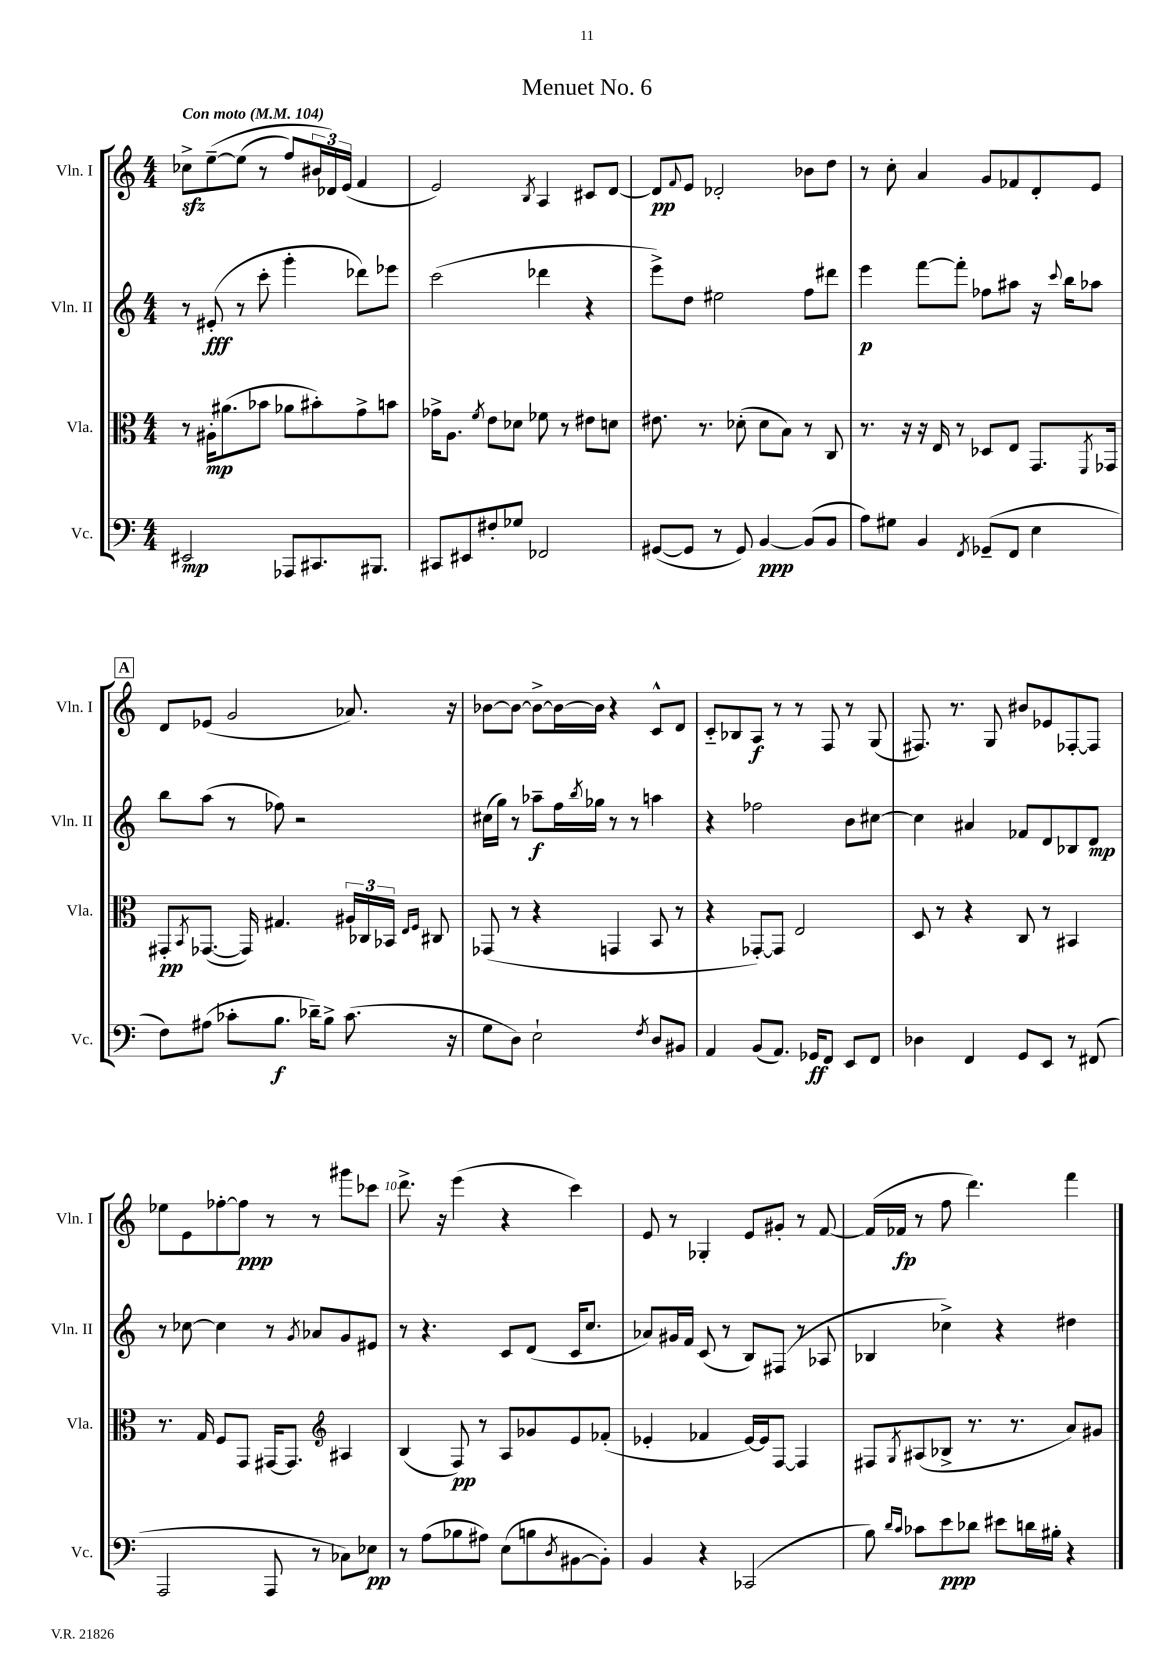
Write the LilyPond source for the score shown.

\header { title = "Menuet No. 6" }
<<
\new StaffGroup <<
\new Staff = "s0" \with { instrumentName = "Vln. I" shortInstrumentName = "Vln. I" } {
    \clef treble \key c \major \numericTimeSignature \time 4/4 \tempo "Con moto" 4 = 104
    ces''8->\sfz e''8~--\( e''8( r8 f''8) \tuplet 3/2 { bis'16 des'16\) e'16( } f'4 |
    e'2) \acciaccatura { b8 } a4 cis'8 d'8~ |
    d'8\pp \appoggiatura { f'8 } e'8 des'2-. bes'8 d''8 |
    r8 c''8-. a'4 g'8 fes'8 d'8-. e'8 |
    \mark \markup { \box "A" } d'8 ees'8( g'2 aes'8.) r16 |
    bes'8~ bes'8~ bes'8~-> bes'16~ bes'16 r4 c'8-^ d'8 |
    c'8-_ bes8 a8\f r8 r8 f8 r8 g8( |
    fis8.) r8. g8 bis'8 ees'8 fes8~-. fes8 |
    ees''8 e'8 fes''8~-. fes''8\ppp r8 r8 gis'''8 ces'''8 |
    d'''8.-> r16 e'''4( r4 c'''4) |
    e'8 r8 ges4-. e'8 gis'8-. r8 f'8~ |
    f'16( fes'16\fp r8 f''8 d'''4.) f'''4 \bar "|." |
}
\new Staff = "s1" \with { instrumentName = "Vln. II" shortInstrumentName = "Vln. II" } {
    \clef treble \key c \major \numericTimeSignature \time 4/4
    r8 eis'8-.\fff( r8 c'''8-. g'''4-. des'''8) ees'''8 |
    c'''2( des'''4 r4 |
    e'''8->) d''8 eis''2 f''8 dis'''8 |
    e'''4\p f'''8~ f'''8-. fes''8 ais''8 r16 \appoggiatura { c'''8 } b''16 aes''8 |
    \mark \markup { \box "A" } b''8 a''8( r8 fes''8) r2 |
    cis''16( g''16) r8 aes''8--\f f''16 \acciaccatura { b''8 } ges''16 r8 r8 a''4 |
    r4 fes''2 b'8 cis''8~ |
    cis''4 ais'4 fes'8 d'8 bes8 d'8\mp |
    r8 ces''8~ ces''4 r8 \acciaccatura { g'8 } aes'8 g'8 eis'8 |
    r8 r4. c'8 d'8( c'16 c''8. |
    aes'8) gis'16 f'16 c'8( r8 b8) fis8( r8 aes8 |
    bes4 ces''4->) r4 dis''4 \bar "|." |
}
\new Staff = "s2" \with { instrumentName = "Vla." shortInstrumentName = "Vla." } {
    \clef alto \key c \major \numericTimeSignature \time 4/4
    r8 ais16-.\mp ais'8.( bes'8 aes'8 bis'8-.) g'8-> b'8 |
    ges'16-> a8. \acciaccatura { f'8 } e'8 des'8 fes'8 r8 eis'8 d'8 |
    eis'8. r8. des'8-.( des'8 b8) r8 c8 |
    r8. r16 r16 e16 r8 des8 e8 g,8. \acciaccatura { f,8 } ges,16 |
    \mark \markup { \box "A" } gis,8-.\pp \acciaccatura { b,8 } ges,8.~( ges,16) gis4. \tuplet 3/2 { ais16 ces16 bes,16 } \grace { e16 f16 } cis8 |
    ges,8( r8 r4 g,4 b,8 r8 |
    r4 ges,8~-.) ges,8 e2 |
    d8 r8 r4 c8 r8 bis,4 |
    r8. g16 f8 g,8 gis,16~ gis,8. \clef treble ais4 |
    b4( f8\pp) r8 a8 ges'8 e'8 fes'8-.( |
    ees'4-. fes'4 ees'16~) ees'16 f8~ f4 |
    fis8 \acciaccatura { g8 } ais8( bes8-> r8. r8. a'8) gis'8 \bar "|." |
}
\new Staff = "s3" \with { instrumentName = "Vc." shortInstrumentName = "Vc." } {
    \clef bass \key c \major \numericTimeSignature \time 4/4
    eis,2\mp aes,,8 cis,8. bis,,8. |
    cis,8 eis,8 fis8-. ges8 fes,2 |
    gis,8~( gis,8 r8 gis,8) b,4~\ppp b,8( b,8 |
    a8) gis8 b,4 \acciaccatura { f,8 } ges,8--( f,8 e4 |
    \mark \markup { \box "A" } f8) ais8( ces'8-. b8.\f des'16--) b8-> ces'8.( r16 |
    g8 d8) e2-! \acciaccatura { f8 } d8 bis,8 |
    a,4 b,8( a,8.) ges,16\ff f,8 e,8 f,8 |
    des4 f,4 g,8 e,8 r8 fis,8( |
    a,,2 a,,8 r8 ces8) ees8\pp |
    r8 a8( bes8 ais8) e8( b8 \acciaccatura { d8 } bis,8~ bis,8-.) |
    b,4 r4 ces,2( |
    b8) \grace { d'16 c'16 } ces'8 e'8\ppp des'8 eis'8 d'16 bis16-. r4 \bar "|." |
}
>>
>>
\layout { \context { \Score \override BarNumber.break-visibility = ##(#f #t #t) barNumberVisibility = #(every-nth-bar-number-visible 5) } }
